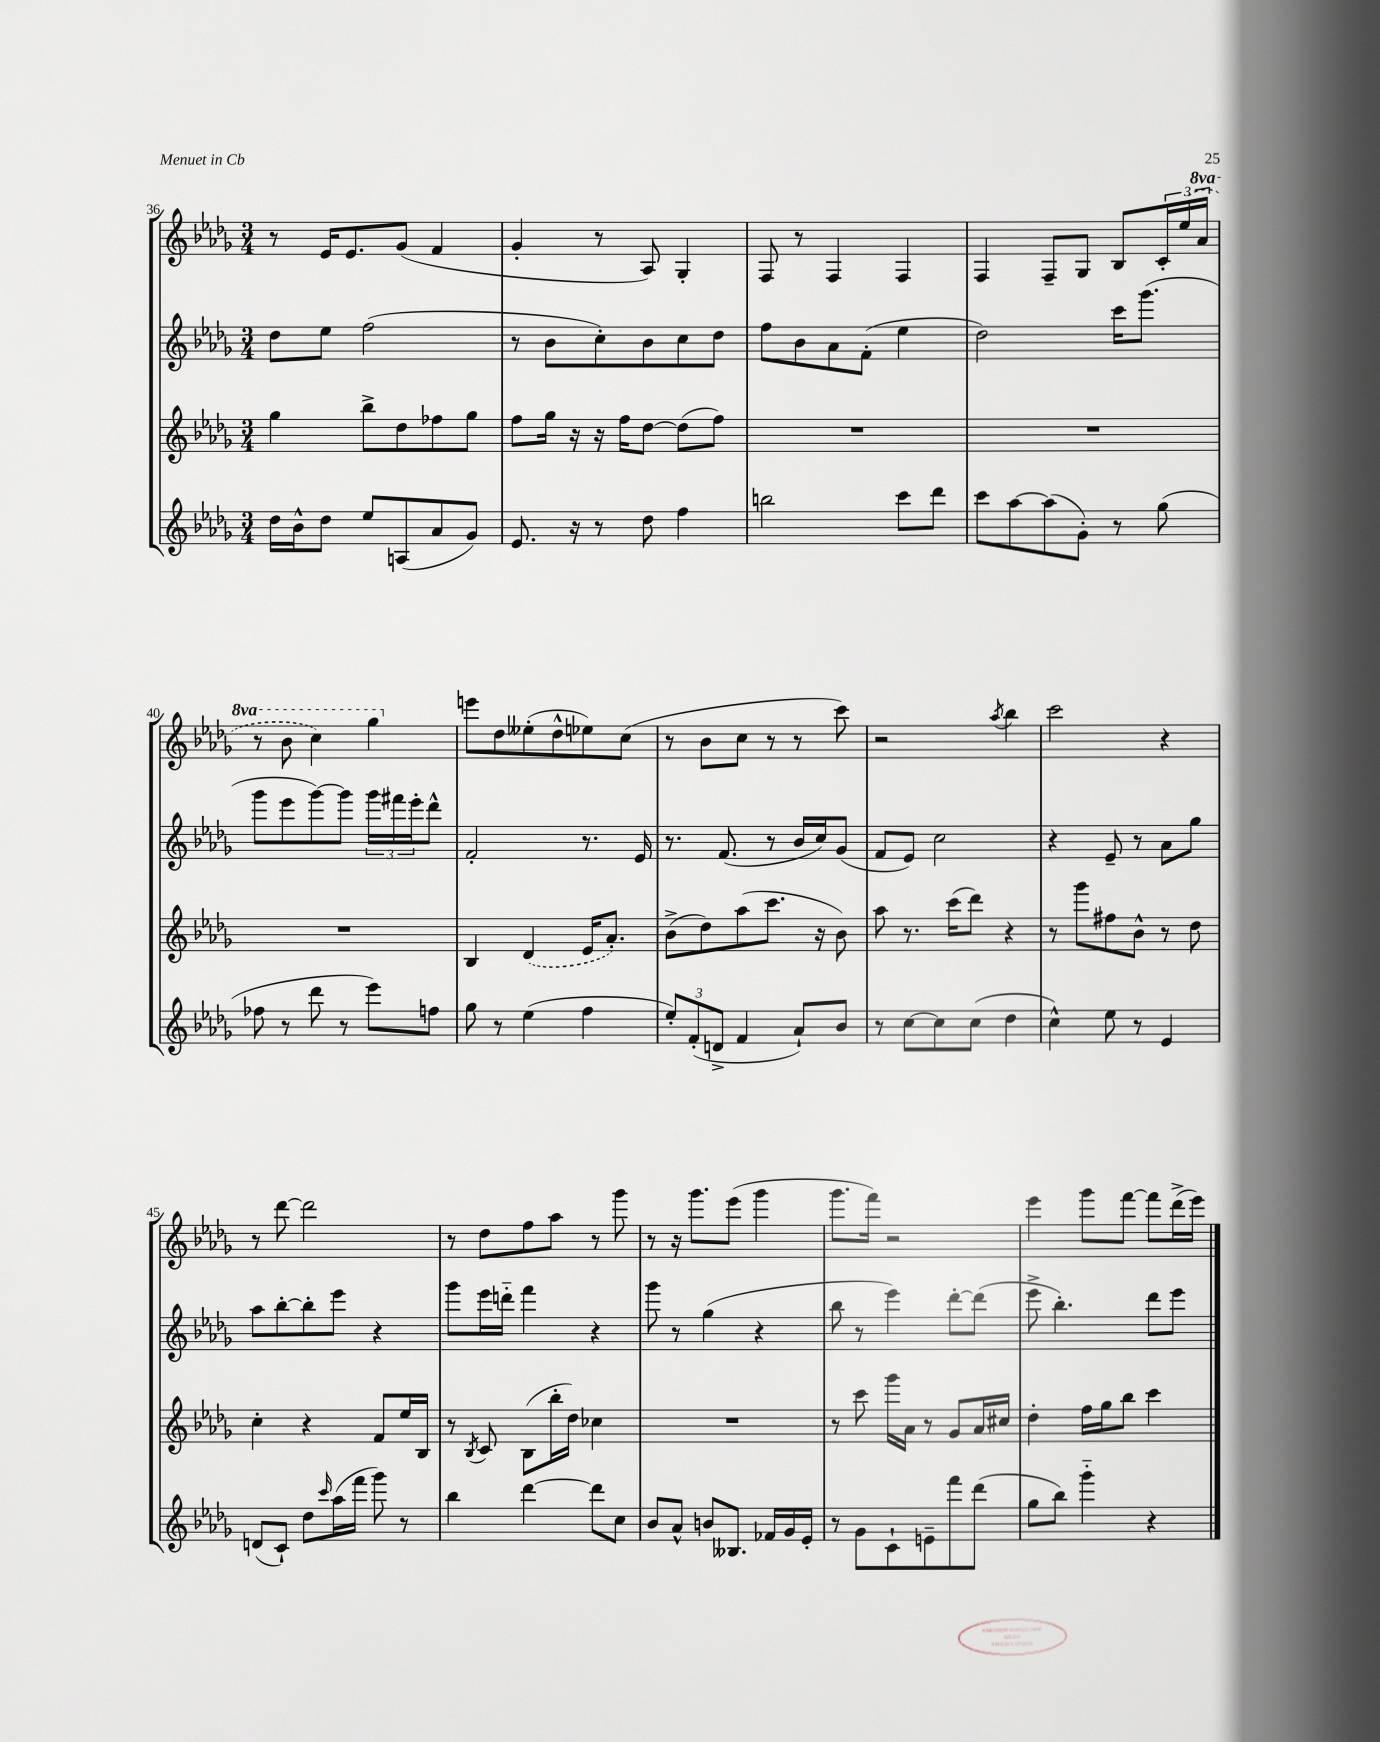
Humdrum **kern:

**kern	**kern	**kern	**kern
*staff4	*staff3	*staff2	*staff1
*clefG2	*clefG2	*clefG2	*clefG2
*k[b-e-a-d-g-]	*k[b-e-a-d-g-]	*k[b-e-a-d-g-]	*k[b-e-a-d-g-]
*M3/4	*M3/4	*M3/4	*M3/4
16dd-\LL	4gg-\	8dd-\L	8r
16b-^^\J	.	.	.
8dd-\J	.	8ee-\J	16e-/LK
.	.	.	8.e-/
8ee-/L	8bb-^\L	(2ff\	.
(8A/	8dd-\	.	(8g-/J
8a-/	8ff-\	.	4f/
8g-/J)	8gg-\J	.	.
=	=	=	=
8.e-/	8ff\L	8r	4g-'/
.	16gg-\Jk	8b-\L	.
16r	16r	.	.
8r	16r	8cc'\)	8r
.	16ff\LK	.	.
8dd-\	[8dd-\J	8b-\	8A-/)
4ff\	(8dd-\]L	8cc\	4G-'/
.	8ff\J)	8dd-\J	.
=	=	=	=
2bb\	2.r	8ff\L	8F/
.	.	8b-\	8r
.	.	8a-\	4F/
.	.	(8f'\J	.
8ccc\L	.	4ee-\	4F/
8ddd-\J	.	.	.
=	=	=	=
8ccc\L	2.r	2dd-\)	4F/
[8aa-\	.	.	.
(8aa-\]	.	.	8F~/L
8g-'\J)	.	.	8G-/J
8r	.	16ccc\LK	8B-/L
.	.	(8.ggg-\J	.
(8gg-\	.	.	24c'/L
.	.	.	(24ee-/
.	.	.	24aa-/JJ
=	=	=	=
8ff-\	2.r	8ggg-\L	8r
8r	.	8eee-\	8bb-\
8ddd-\	.	[8ggg-\)	4ccc\)
8r	.	8ggg-\]J	.
8eee-\L)	.	24ggg-\LL	4ggg-\
.	.	24fff#\	.
.	.	24eee-'\J	.
8ff\J	.	8ddd-^^\J	.
=	=	=	=
8gg-\	4B-/	2f'/	8eee\L
8r	.	.	8dd-\
(4ee-\	(4d-/	.	(8ee--'\
.	.	.	8dd-^^\
4ff\	16e-/LK	8.r	8ee-\)
.	8.a-'/J)	.	.
.	.	.	(8cc\J
.	.	16e-/	.
=	=	=	=
12ee-'/L)	(8b-^\L	8.r	8r
(12f'/	.	.	.
.	8dd-\)	.	8b-\L
12d^/J	.	.	.
.	.	(8.f/	.
4f/	(8aa-\	.	8cc\J
.	8.ccc\J	8r	8r
8a-`/L)	.	16b-/LL	8r
.	16r	16cc/J)	.
8b-/J	8b-\)	(8g-/J	8ccc\)
=	=	=	=
8r	8aa-\	8f/L	2r
[8cc\L	8.r	8e-/J)	.
8cc\]	.	2cc\	.
.	(16ccc\LK	.	.
(8cc\J	8ddd-\J)	.	.
.	.	.	8qaa-/
4dd-\	4r	.	4bb-\
=	=	=	=
4cc^^\)	8r	4r	2ccc\
.	8ggg-\L	.	.
8ee-\	8ff#\	8e-~/	.
8r	8b-^^\J	8r	.
4e-/	8r	8a-\L	4r
.	8dd-\	8gg-\J	.
=	=	=	=
(8d/L	4cc'\	8aa-\L	8r
8c`/J)	.	[8bb-'\	[8ddd-\
8dd-\L	4r	8bb-'\]	2ddd-\]
16qqccc/	.	.	.
(16aa-\L	.	8eee-\J	.
16fff\JJ	.	.	.
8ggg-\)	8f/L	4r	.
8r	16ee-/L	.	.
.	16B-/JJ	.	.
=	=	=	=
4bb-\	8r	8ggg-\L	8r
.	8qB-/	.	.
.	8c/	16eee-\L	8dd-\L
.	.	16ddd'~\JJ	.
[4ddd-\	(8B-\L	4fff\	8ff\
.	16bb-'\L	.	8aa-\J
.	16dd-\JJ)	.	.
8ddd-\]L	4cc-\	4r	8r
8cc\J	.	.	8ggg-\
=	=	=	=
8b-/L	2.r	8ggg-\	8r
8a-^^/J	.	8r	16r
.	.	.	8.ggg-\L
8b/L	.	(4gg-\	.
8.B--/J	.	.	(8eee-\J
.	.	4r	4ggg-\
16f-/LL	.	.	.
16g-/	.	.	.
16e-'/JJ	.	.	.
=	=	=	=
8r	8r	8bb-\	8.ggg-\L
8g-\L	8ccc\	8r	.
.	.	.	16fff\Jk)
8c`\	16ggg-\LL	4eee-\)	2r
.	16a-\JJ	.	.
8e~\	8r	.	.
8fff\	8g-/L	[8ddd-'\L	.
(8ddd-\J	16a-/L	(8ddd-\]J	.
.	16cc#/JJ	.	.
=	=	=	=
8gg-\L	4dd-'\	8eee-^\	4eee-\
8bb-\J)	.	4.bb-'\)	.
4ggg-'~\	16ff\LL	.	8ggg-\L
.	16gg-\J	.	.
.	8bb-\J	.	[8fff\J
4r	4ccc\	8ddd-\L	8fff\]L
.	.	8eee-\J	(16ddd-^\L
.	.	.	16eee-\JJ)
==	==	==	==
*-	*-	*-	*-
